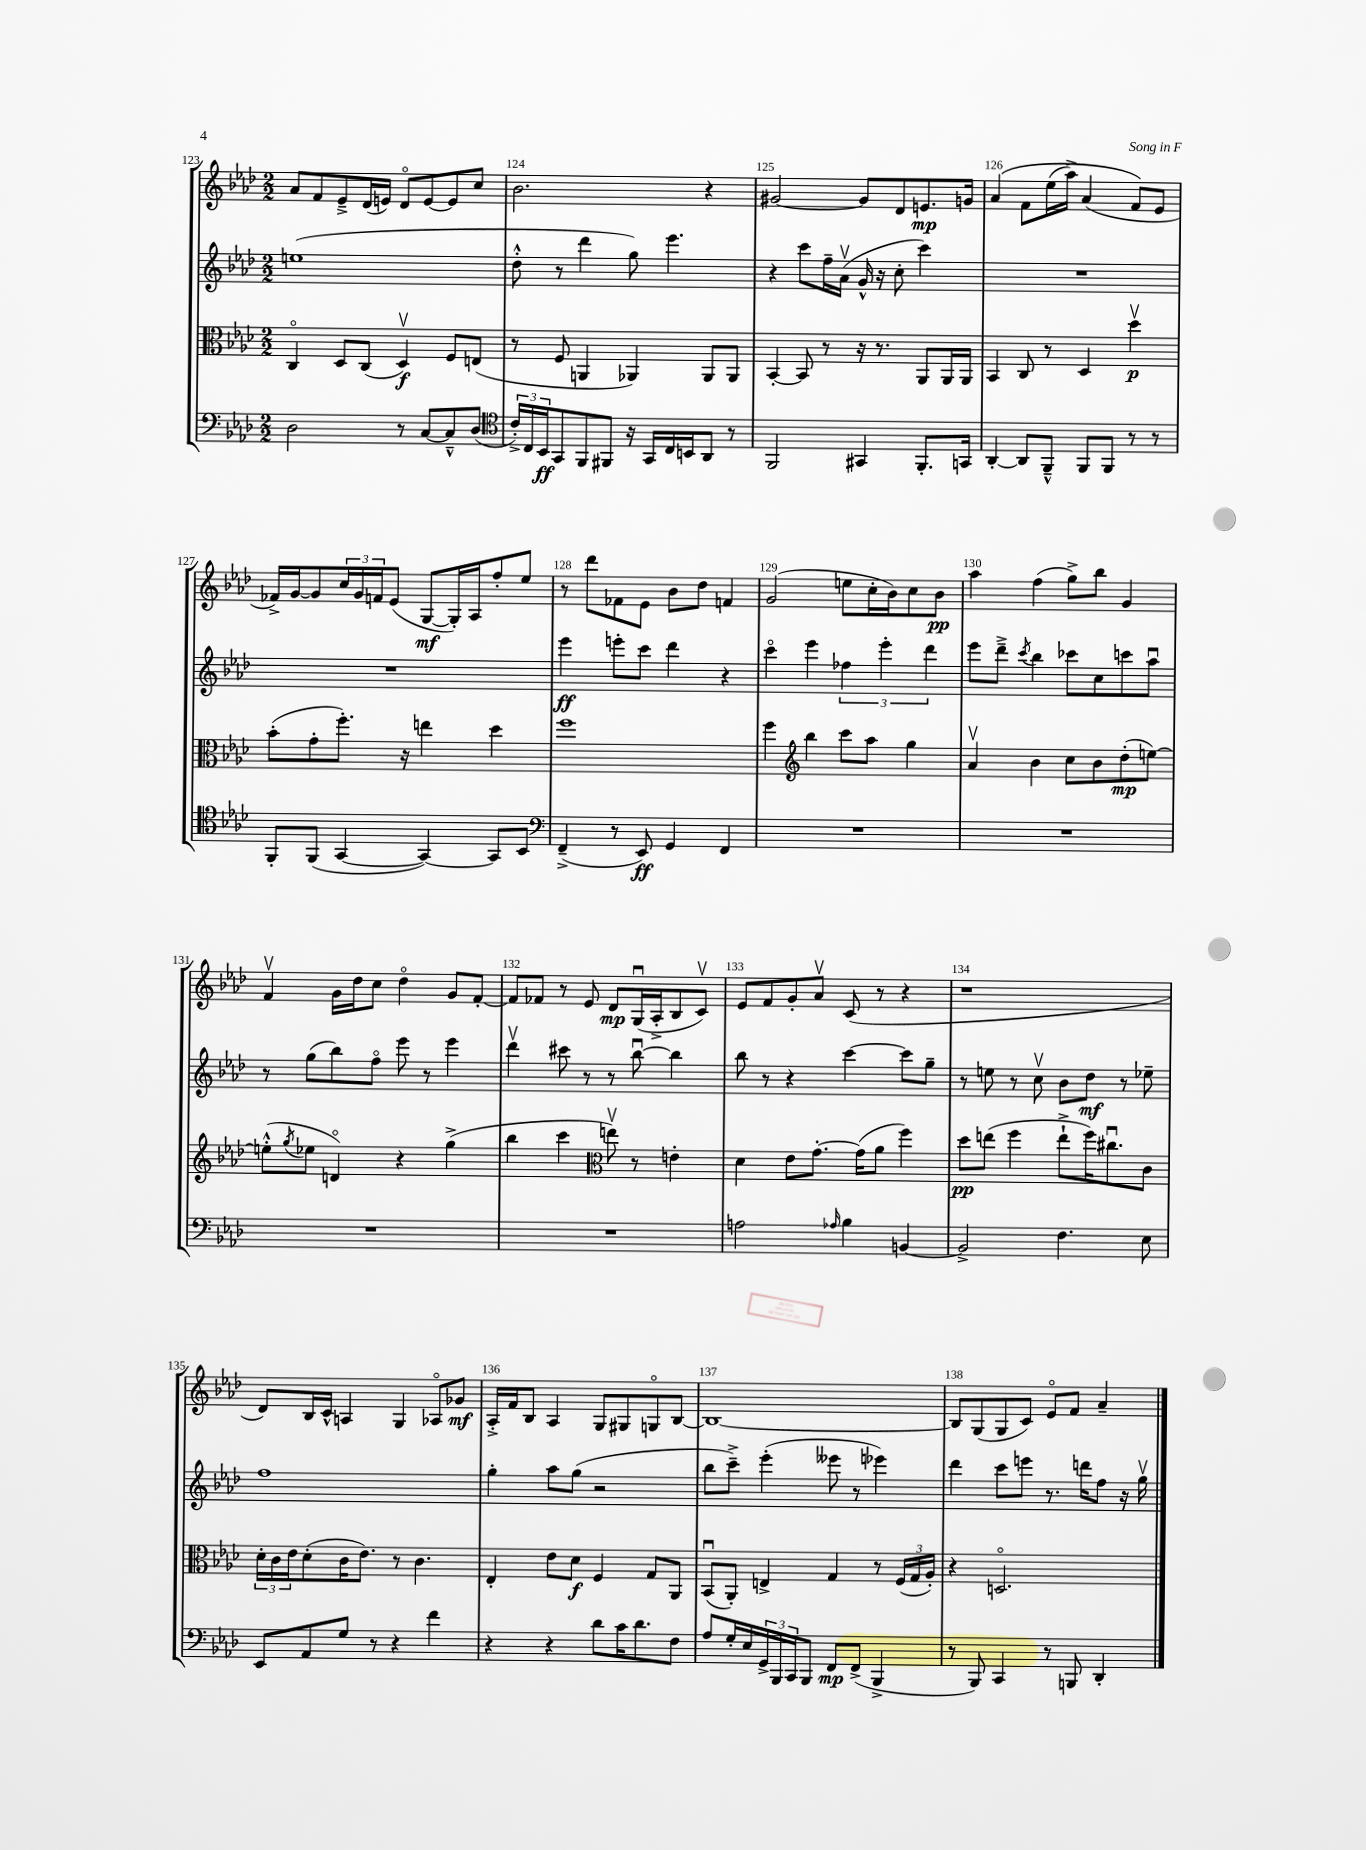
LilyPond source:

<<
\new StaffGroup <<
\new Staff = "s0" {
    \clef treble \key aes \major \numericTimeSignature \time 2/2
    aes'8 f'8 ees'8---> des'16( e'16) des'8\flageolet e'8~ e'8 c''8 |
    bes'2. r4 |
    gis'2~ gis'8 des'8 e'8.\mp g'16 |
    aes'4\( f'8 ees''16( aes''16->) aes'4( f'8\) ees'8 |
    fes'16->) g'16~ g'8 \tuplet 3/2 { c''16 g'16 f'16 } ees'8( g8~\mf g16-.) aes16 f''8-. ees''8 |
    r8 des'''8 fes'8 ees'8 bes'8 des''8 f'4 |
    g'2( e''8 c''16-. bes'16) c''8 bes'8\pp |
    aes''4 f''4( g''8->) bes''8 g'4 |
    f'4\upbow g'16 des''16 c''8 des''4\flageolet g'8 f'8~-. |
    f'8 fes'8 r8 ees'8 des'8\mp g16\downbow( aes16-.-> bes8 c'8\upbow) |
    ees'8 f'8 g'8-. aes'8\upbow c'8( r8 r4 |
    r1 |
    des'8) bes16 c'16-^ a4 g4 aes8\flageolet ges'8\mf |
    aes16-.-> f'16 bes8 aes4 g8 gis8 g8\flageolet bes8~ |
    bes1~ |
    bes8 g8( g8 c'8) ees'8\flageolet f'8 aes'4-- \bar "|." |
}
\new Staff = "s1" {
    \clef treble \key aes \major \numericTimeSignature \time 2/2
    e''1( |
    des''8-.-^ r8 des'''4 g''8) ees'''4. |
    r4 c'''8 f''16-- aes'16\upbow( g'16-^ r16 c''8-. c'''4) |
    R1 |
    R1 |
    ees'''4\ff e'''8-. c'''8 des'''4 r4 |
    c'''4\flageolet ees'''4 \tuplet 3/2 { fes''4 ees'''4-. des'''4 } |
    ees'''8 des'''8---> \acciaccatura { c'''8 } bes''4 ces'''8 c''8 c'''8 aes''8\downbow |
    r8 g''8( bes''8) f''8\flageolet ees'''8 r8 ees'''4 |
    des'''4\upbow cis'''8 r8 r8 bes''8~\downbow bes''4 |
    bes''8 r8 r4 c'''4~ c'''8 g''8-- |
    r8 e''8 r8 c''8\upbow bes'8 des''8\mf r8 ees''8-- |
    f''1 |
    g''4-. aes''8 g''8( r2 |
    bes''8 c'''8--->) ees'''4-.( eeses'''8 r8 ees'''4) |
    des'''4 c'''8 e'''8 r8. d'''16 f''8 r16 g''16\upbow \bar "|." |
}
\new Staff = "s2" {
    \clef alto \key aes \major \numericTimeSignature \time 2/2
    c4\flageolet des8 c8( des4\upbow\f) f8 e8( |
    r8 f8 a,4 aes,4) aes,8 aes,8 |
    bes,4~-. bes,8 r8 r16 r8. aes,8 aes,16 aes,16 |
    bes,4 c8 r8 des4 des''4\upbow\p |
    bes'8-.( g'8-. f''8.-.) r16 e''4 des''4 |
    f''1 |
    f''4 \clef treble bes''4 c'''8 aes''8 g''4 |
    aes'4\upbow bes'4 c''8 bes'8 des''8-.\mp( e''8~) |
    e''8-.-^( \acciaccatura { g''8 } ees''8 d'4\flageolet) r4 g''4->( |
    bes''4 c'''4 \clef alto e''8\upbow) r8 e'4-. |
    des'4 ees'8 g'8.~-. g'16( aes'8 f''4) |
    des''8\pp e''8( f''4 e''8-!-> f''16) cis''8.\downbow c'8 |
    \tuplet 3/2 { des'16-. c'16 ees'16 } des'8-.( c'16 ees'8.) r8 c'4. |
    ees4-. ees'8 des'8\f f4 g8 aes,8 |
    bes,8\downbow( aes,8-.) e4-> g4 r8 \tuplet 3/2 { f16( g16 aes16-.) } |
    r4 d2.\flageolet \bar "|." |
}
\new Staff = "s3" {
    \clef bass \key aes \major \numericTimeSignature \time 2/2
    des2 r8 c8~ c8---^ des8( |
    \clef tenor \tuplet 3/2 { c'16-.->) c16 bes,16\ff } g,8 f,8 fis,8 r16 g,16 c16 b,16 aes,8 r8 |
    f,2 gis,4 f,8.-. g,16 |
    aes,4~-. aes,8 f,8---^ f,8 f,8 r8 r8 |
    f,8-. f,8( g,4~ g,4~) g,8 bes,8 |
    \clef bass f,4--->( r8 ees,8\ff) g,4 f,4 |
    R1 |
    R1 |
    R1 |
    R1 |
    a2 \grace { aes16 } bes4 b,4~ |
    b,2-> f4. ees8 |
    ees,8 aes,8 g8 r8 r4 f'4 |
    r4 r4 des'8 c'16 des'8. f8 |
    aes8 g16-. ees16 \tuplet 3/2 { g,16-> bes,,16 c,16 } bes,,8 f,8\mp f,8->( bes,,4-> |
    r8 bes,,8) c,4 r8 b,,8 des,4-. \bar "|." |
}
>>
>>
\layout { \context { \Score currentBarNumber = #123 \override BarNumber.break-visibility = ##(#f #t #t) barNumberVisibility = #all-bar-numbers-visible } }
